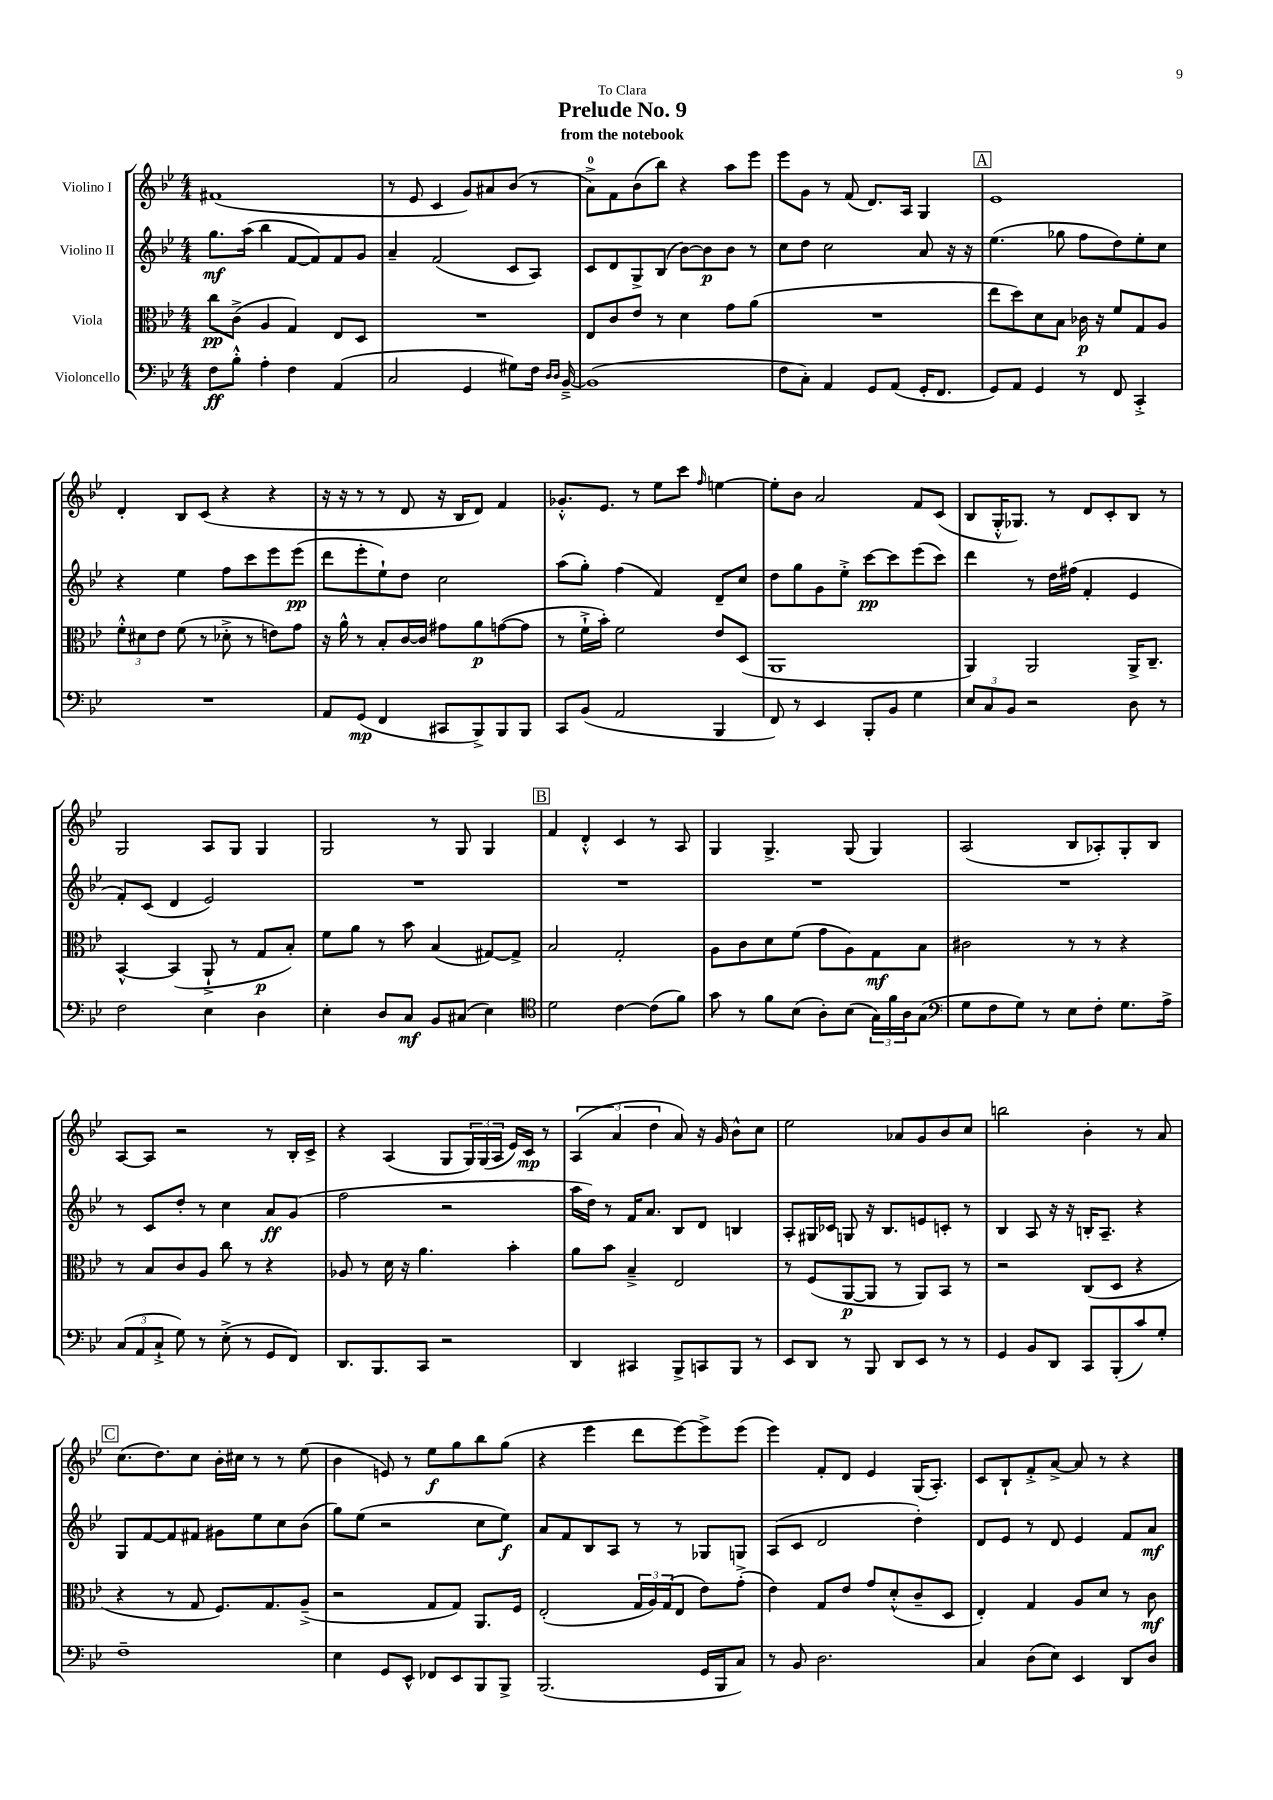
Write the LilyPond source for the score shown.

\header { title = "Prelude No. 9" subtitle = "from the notebook" dedication = "To Clara" }
<<
\new StaffGroup <<
\new Staff = "s0" \with { instrumentName = "Violino I" } {
    \clef treble \key bes \major \numericTimeSignature \time 4/4
    fis'1( |
    r8 ees'8 c'4 g'8) ais'8 bes'8( r8 |
    a'8-0->) f'8 bes'8( bes''8) r4 a''8 ees'''8 |
    ees'''8 g'8 r8 f'8( d'8.) a16 g4 |
    \mark \markup { \box "A" } ees'1 |
    d'4-. bes8 c'8( r4 r4 |
    r16 r16 r8 r8 d'8 r16 bes16 d'8) f'4 |
    ges'8.-.-^ ees'8. r8 ees''8 c'''8 \grace { f''16 } e''4~ |
    e''8-. bes'8 a'2 f'8 c'8( |
    bes8 g16-.-^ ges8.) r8 d'8 c'8-. bes8 r8 |
    g2 a8 g8 g4 |
    g2 r8 g8 g4 |
    \mark \markup { \box "B" } f'4 d'4-.-^ c'4 r8 a8 |
    g4 g4.-> g8( g4) |
    a2( bes8 aes8-.) g8-. bes8 |
    a8~ a8 r2 r8 bes16-. c'16-> |
    r4 a4( g8 \tuplet 3/2 { g16) g16( a16 } ees'16) c'16\mp r8 |
    \tuplet 3/2 { a4( a'4 d''4 } a'8) r16 g'16 bes'8-^ c''8 |
    ees''2 aes'8 g'8 bes'8 c''8 |
    b''2 bes'4-. r8 a'8 |
    \mark \markup { \box "C" } c''8.( d''8.) c''8 bes'16-. cis''16 r8 r8 ees''8( |
    bes'4 e'8) r8 ees''8\f g''8 bes''8 g''8( |
    r4 ees'''4 d'''8 ees'''8~) ees'''8-> ees'''8( |
    ees'''4) f'8-. d'8 ees'4 g16( a8.-.) |
    c'8 bes8-! f'8-.-> a'8~-> a'8 r8 r4 \bar "|." |
}
\new Staff = "s1" \with { instrumentName = "Violino II" } {
    \clef treble \key bes \major \numericTimeSignature \time 4/4
    g''8.\mf a''16( bes''4 f'8~ f'8) f'8 g'8 |
    a'4-- f'2( c'8 a8) |
    c'8 d'8 g8-> bes8( bes'8~) bes'8\p bes'8 r8 |
    c''8 d''8 c''2 a'8 r16 r16 |
    \mark \markup { \box "A" } ees''4.( ges''8 f''8 d''8) ees''8-. c''8 |
    r4 ees''4 f''8 c'''8 ees'''8 ees'''8\pp( |
    d'''8 ees'''8-. ees''8-!) d''8 c''2 |
    a''8( g''8-.) f''4( f'4) d'8-- c''8 |
    d''8 g''8 g'8 ees''8-.-> c'''8~\pp c'''8 ees'''8( c'''8) |
    d'''4 r8 d''16 fis''16( f'4-. ees'4 |
    f'8-.) c'8( d'4 ees'2) |
    R1 |
    \mark \markup { \box "B" } R1 |
    R1 |
    R1 |
    r8 c'8 d''8-. r8 c''4 a'8\ff g'8( |
    f''2 r2 |
    a''16 d''16) r8 f'16 a'8. bes8 d'8 b4 |
    a8-. gis16 ces'16 g8 r16 bes8. e'8 c'8-. r8 |
    bes4 a8 r16 r16 b16-. a8.-- r4 |
    \mark \markup { \box "C" } g8 f'8~ f'8 fis'8 gis'8 ees''8 c''8 bes'8( |
    g''8) ees''8( r2 c''8 ees''8\f) |
    a'8 f'8 bes8 a8 r8 r8 ges8 g8 |
    a8( c'8 d'2 d''4-.) |
    d'8 ees'8 r8 d'8 ees'4 f'8 a'8\mf \bar "|." |
}
\new Staff = "s2" \with { instrumentName = "Viola" } {
    \clef alto \key bes \major \numericTimeSignature \time 4/4
    c''8\pp c'8->( a4 g4) ees8 d8 |
    R1 |
    ees8 c'8 ees'8 r8 d'4 g'8 a'8( |
    R1 |
    \mark \markup { \box "A" } ees''8 d''8) d'8 bes8 ces'16\p r16 f'8 g8 a8 |
    \tuplet 3/2 { f'8-.-^ dis'8 ees'8 } f'8( r8 des'8-.-> r8 e'8) g'8 |
    r16 a'16-^ r8 bes8-. c'16~ c'16 gis'8 a'8\p g'8~( g'8 |
    r8 f'16-!-> bes'16-.) f'2 ees'8 d8( |
    a,1 |
    a,4) a,2 a,16-> c8.-- |
    bes,4~-^ bes,4( a,8-!-> r8 g8\p bes8-.) |
    f'8 a'8 r8 bes'8 bes4( gis8~) gis8-> |
    \mark \markup { \box "B" } bes2 g2-. |
    a8 c'8 d'8 f'8( g'8 a8) g8\mf bes8 |
    cis'2 r8 r8 r4 |
    r8 bes8 c'8 a8 c''8 r8 r4 |
    aes8 r8 d'16 r16 a'4. bes'4-. |
    a'8 bes'8 bes4---> ees2 |
    r8 f8( a,8~\p a,8 r8 a,8) bes,8 r8 |
    r2 c8( d8 r4 |
    \mark \markup { \box "C" } r4 r8 g8 f8.) g8. a8--->( |
    r2 g8 g8) a,8. f16 |
    ees2-.( \tuplet 3/2 { g16 a16) g16( } ees8 ees'8) g'8-.->( |
    ees'4) g8 ees'8 g'8 d'8-.-^( c'8-- d8 |
    ees4-.) g4 a8 d'8 r8 c'8\mf \bar "|." |
}
\new Staff = "s3" \with { instrumentName = "Violoncello" } {
    \clef bass \key bes \major \numericTimeSignature \time 4/4
    f8\ff bes8-.-^ a4-. f4 a,4( |
    c2 g,4 gis8) f16 \grace { d16 d16 } bes,16~---> |
    bes,1( |
    f8 c8-.) a,4 g,8 a,8( g,16-. f,8. |
    \mark \markup { \box "A" } g,8) a,8 g,4 r8 f,8 c,4-.-> |
    R1 |
    a,8 g,8\mp( f,4 cis,8 bes,,8->) bes,,8 bes,,8 |
    c,8 bes,8( a,2 bes,,4 |
    f,8) r8 ees,4 bes,,8-. bes,8 g4 |
    \tuplet 3/2 { ees8 c8 bes,8 } r2 d8 r8 |
    f2 ees4 d4 |
    ees4-. d8 c8\mf bes,8 cis8( ees4) |
    \mark \markup { \box "B" } \clef tenor d'2 c'4~ c'8( f'8) |
    g'8 r8 f'8 bes8( a8-.) bes8( \tuplet 3/2 { g16) f'16 a16 } g8( |
    \clef bass g8 f8 g8) r8 ees8 f8-. g8. a16-> |
    \tuplet 3/2 { c8( a,8 c8-!-> } g8) r8 ees8-.->( r8 g,8 f,8) |
    d,8. bes,,8. c,8 r2 |
    d,4 cis,4 bes,,8-> c,8 bes,,8 r8 |
    ees,8 d,8 r8 bes,,8 d,8 ees,8 r8 r8 |
    g,4 bes,8 d,8 c,8 bes,,8-.( c'8) g8-. |
    \mark \markup { \box "C" } f1-- |
    ees4 g,8 ees,8-^ fes,8 ees,8 bes,,8 bes,,8-> |
    bes,,2.( g,16 bes,,16 c8) |
    r8 bes,8 d2. |
    c4 d8( ees8) ees,4 d,8 d8 \bar "|." |
}
>>
>>
\layout { \context { \Score \remove "Bar_number_engraver" } }
